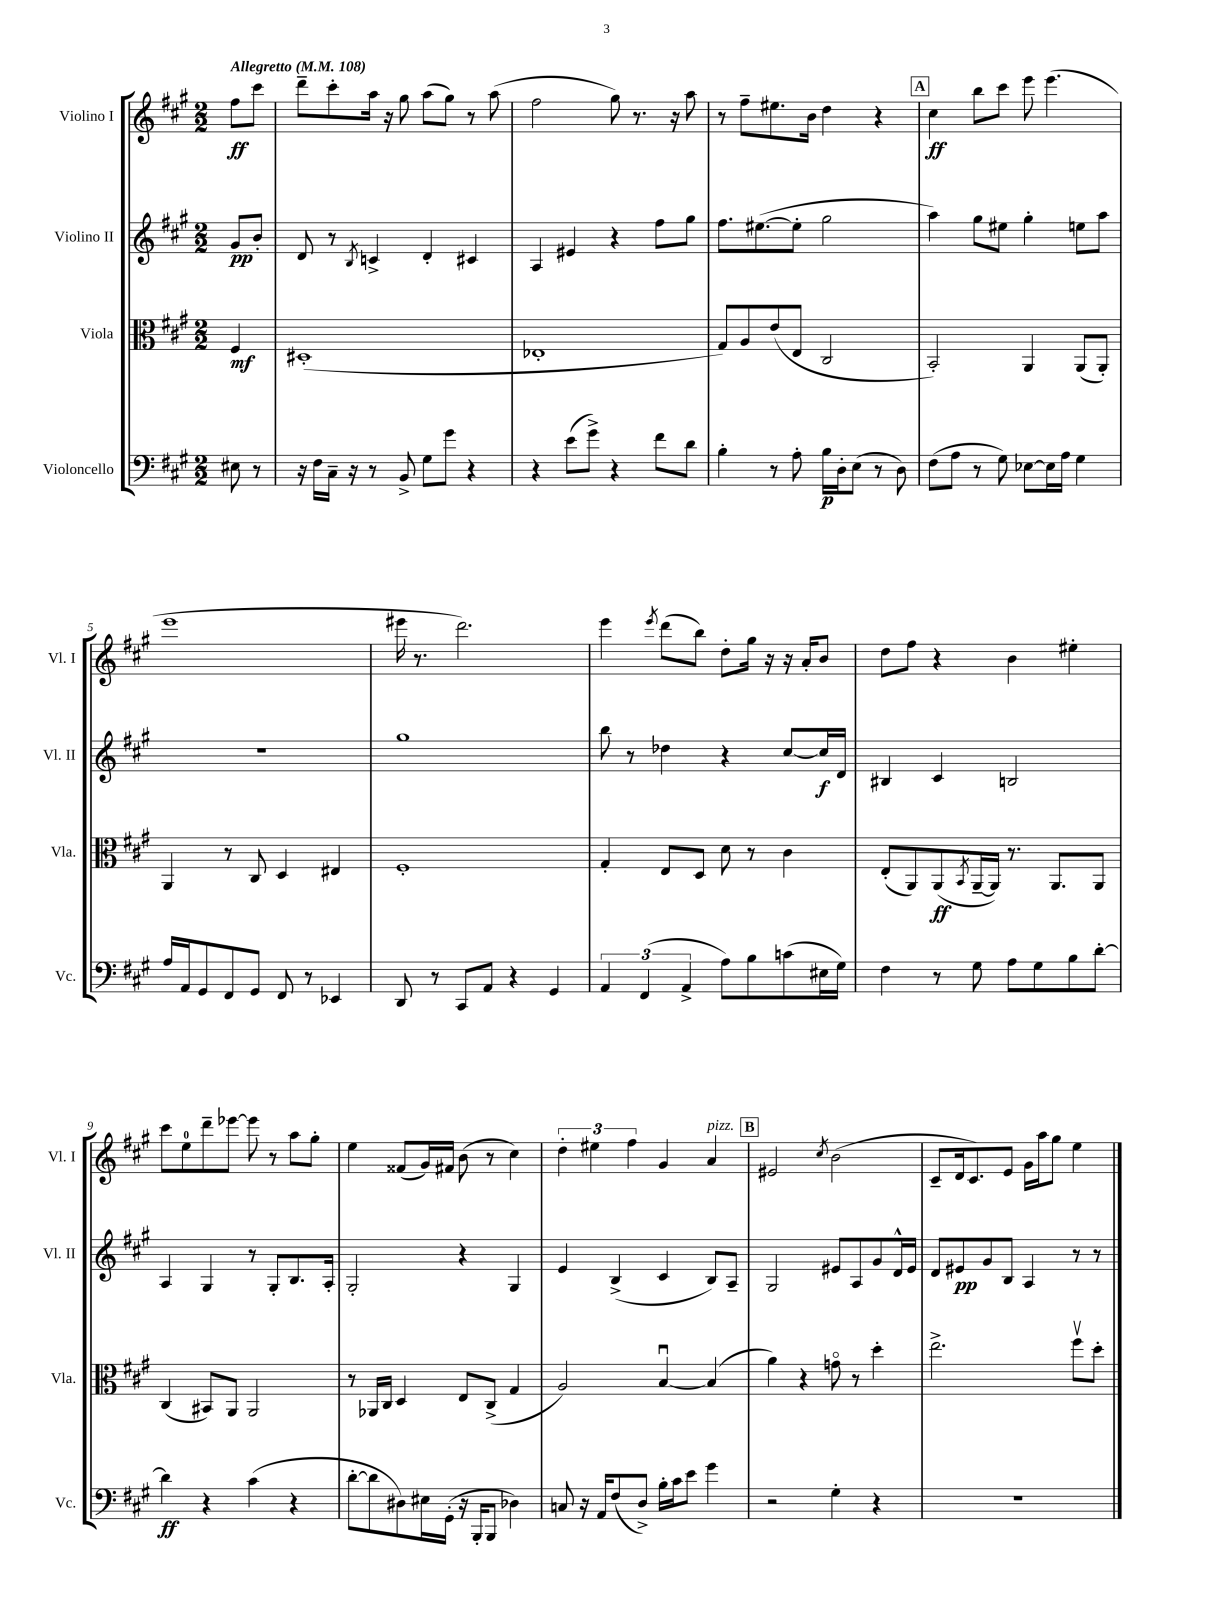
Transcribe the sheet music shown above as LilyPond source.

<<
\new StaffGroup <<
\new Staff = "s0" \with { instrumentName = "Violino I" shortInstrumentName = "Vl. I" } {
    \clef treble \key a \major \numericTimeSignature \time 2/2 \partial 4 \tempo "Allegretto" 4 = 108
    fis''8\ff cis'''8 |
    d'''8-- cis'''8-. a''16 r16 gis''8 a''8( gis''8) r8 a''8( |
    fis''2 gis''8) r8. r16 a''8 |
    r8 fis''8-- eis''8. b'16 d''4 r4 |
    \mark \markup { \box "A" } cis''4\ff b''8 cis'''8 e'''8 e'''4.( |
    e'''1 |
    eis'''16 r8. d'''2.) |
    e'''4 \acciaccatura { e'''8 } d'''8( b''8) d''8-. gis''16 r16 r16 a'16-. b'8 |
    d''8 fis''8 r4 b'4 eis''4-. |
    cis'''8 e''8-0 d'''8-- ees'''8~ ees'''8 r8 a''8 gis''8-. |
    e''4 fisis'8( gis'16) fis'16 b'8( r8 cis''4) |
    \tuplet 3/2 { d''4-. eis''4 fis''4 } gis'4 a'4^\markup { \italic "pizz." } |
    \mark \markup { \box "B" } eis'2 \acciaccatura { cis''8 } b'2( |
    cis'8-- d'16 cis'8.) e'8 gis'16 a''16 gis''8 e''4 \bar "|." |
}
\new Staff = "s1" \with { instrumentName = "Violino II" shortInstrumentName = "Vl. II" } {
    \clef treble \key a \major \numericTimeSignature \time 2/2 \partial 4
    gis'8\pp b'8-. |
    d'8 r8 \acciaccatura { b8 } c'4-> d'4-. cis'4 |
    a4 eis'4 r4 fis''8 gis''8 |
    fis''8. eis''8.~( eis''8-. gis''2 |
    \mark \markup { \box "A" } a''4) gis''8 eis''8 gis''4-. e''8 a''8 |
    R1 |
    gis''1 |
    b''8 r8 des''4 r4 cis''8~ cis''16\f d'16 |
    bis4 cis'4 b2 |
    a4 gis4 r8 gis8-. b8. a16-. |
    gis2-. r4 gis4 |
    e'4 b4->( cis'4 b8) a8-- |
    \mark \markup { \box "B" } gis2 eis'8 a8 gis'8 d'16-^ eis'16 |
    d'8 eis'8\pp gis'8 b8 a4 r8 r8 \bar "|." |
}
\new Staff = "s2" \with { instrumentName = "Viola" shortInstrumentName = "Vla." } {
    \clef alto \key a \major \numericTimeSignature \time 2/2 \partial 4
    fis4\mf |
    dis1-.( |
    ees1-. |
    gis8) a8 e'8( e8 cis2 |
    \mark \markup { \box "A" } b,2-.) a,4 a,8( a,8-.) |
    a,4 r8 cis8 d4 eis4 |
    fis1-. |
    gis4-. e8 d8 d'8 r8 cis'4 |
    e8-.( a,8) a,8\ff( \acciaccatura { b,8 } a,16~-- a,16) r8. a,8. a,8 |
    cis4( bis,8) a,8 a,2 |
    r8 aes,16 cis16 d4 e8 cis8->( gis4 |
    a2) b4~\downbow b4( |
    \mark \markup { \box "B" } a'4) r4 g'8\flageolet r8 d''4-. |
    e''2.-> fis''8\upbow d''8-. \bar "|." |
}
\new Staff = "s3" \with { instrumentName = "Violoncello" shortInstrumentName = "Vc." } {
    \clef bass \key a \major \numericTimeSignature \time 2/2 \partial 4
    eis8 r8 |
    r16 fis16 cis16-- r16 r8 b,8-> gis8 gis'8 r4 |
    r4 e'8( gis'8->) r4 fis'8 d'8 |
    b4-. r8 a8-. b16\p d16-. e8( r8 d8) |
    \mark \markup { \box "A" } fis8( a8 r8 gis8) ees8~ ees16 a16 gis4 |
    a16 a,16 gis,8 fis,8 gis,8 fis,8 r8 ees,4 |
    d,8 r8 cis,8 a,8 r4 gis,4 |
    \tuplet 3/2 { a,4 fis,4( a,4-> } a8) b8 c'8( eis16 gis16) |
    fis4 r8 gis8 a8 gis8 b8 d'8~-. |
    d'4\ff r4 cis'4( r4 |
    d'8~-. d'8 dis8) eis16 gis,16-.( r16 b,,16-. b,,8 des4) |
    c8 r16 a,16 fis8( d8->) b16-. cis'16 e'8 gis'4 |
    \mark \markup { \box "B" } r2 gis4-. r4 |
    r1 \bar "|." |
}
>>
>>
